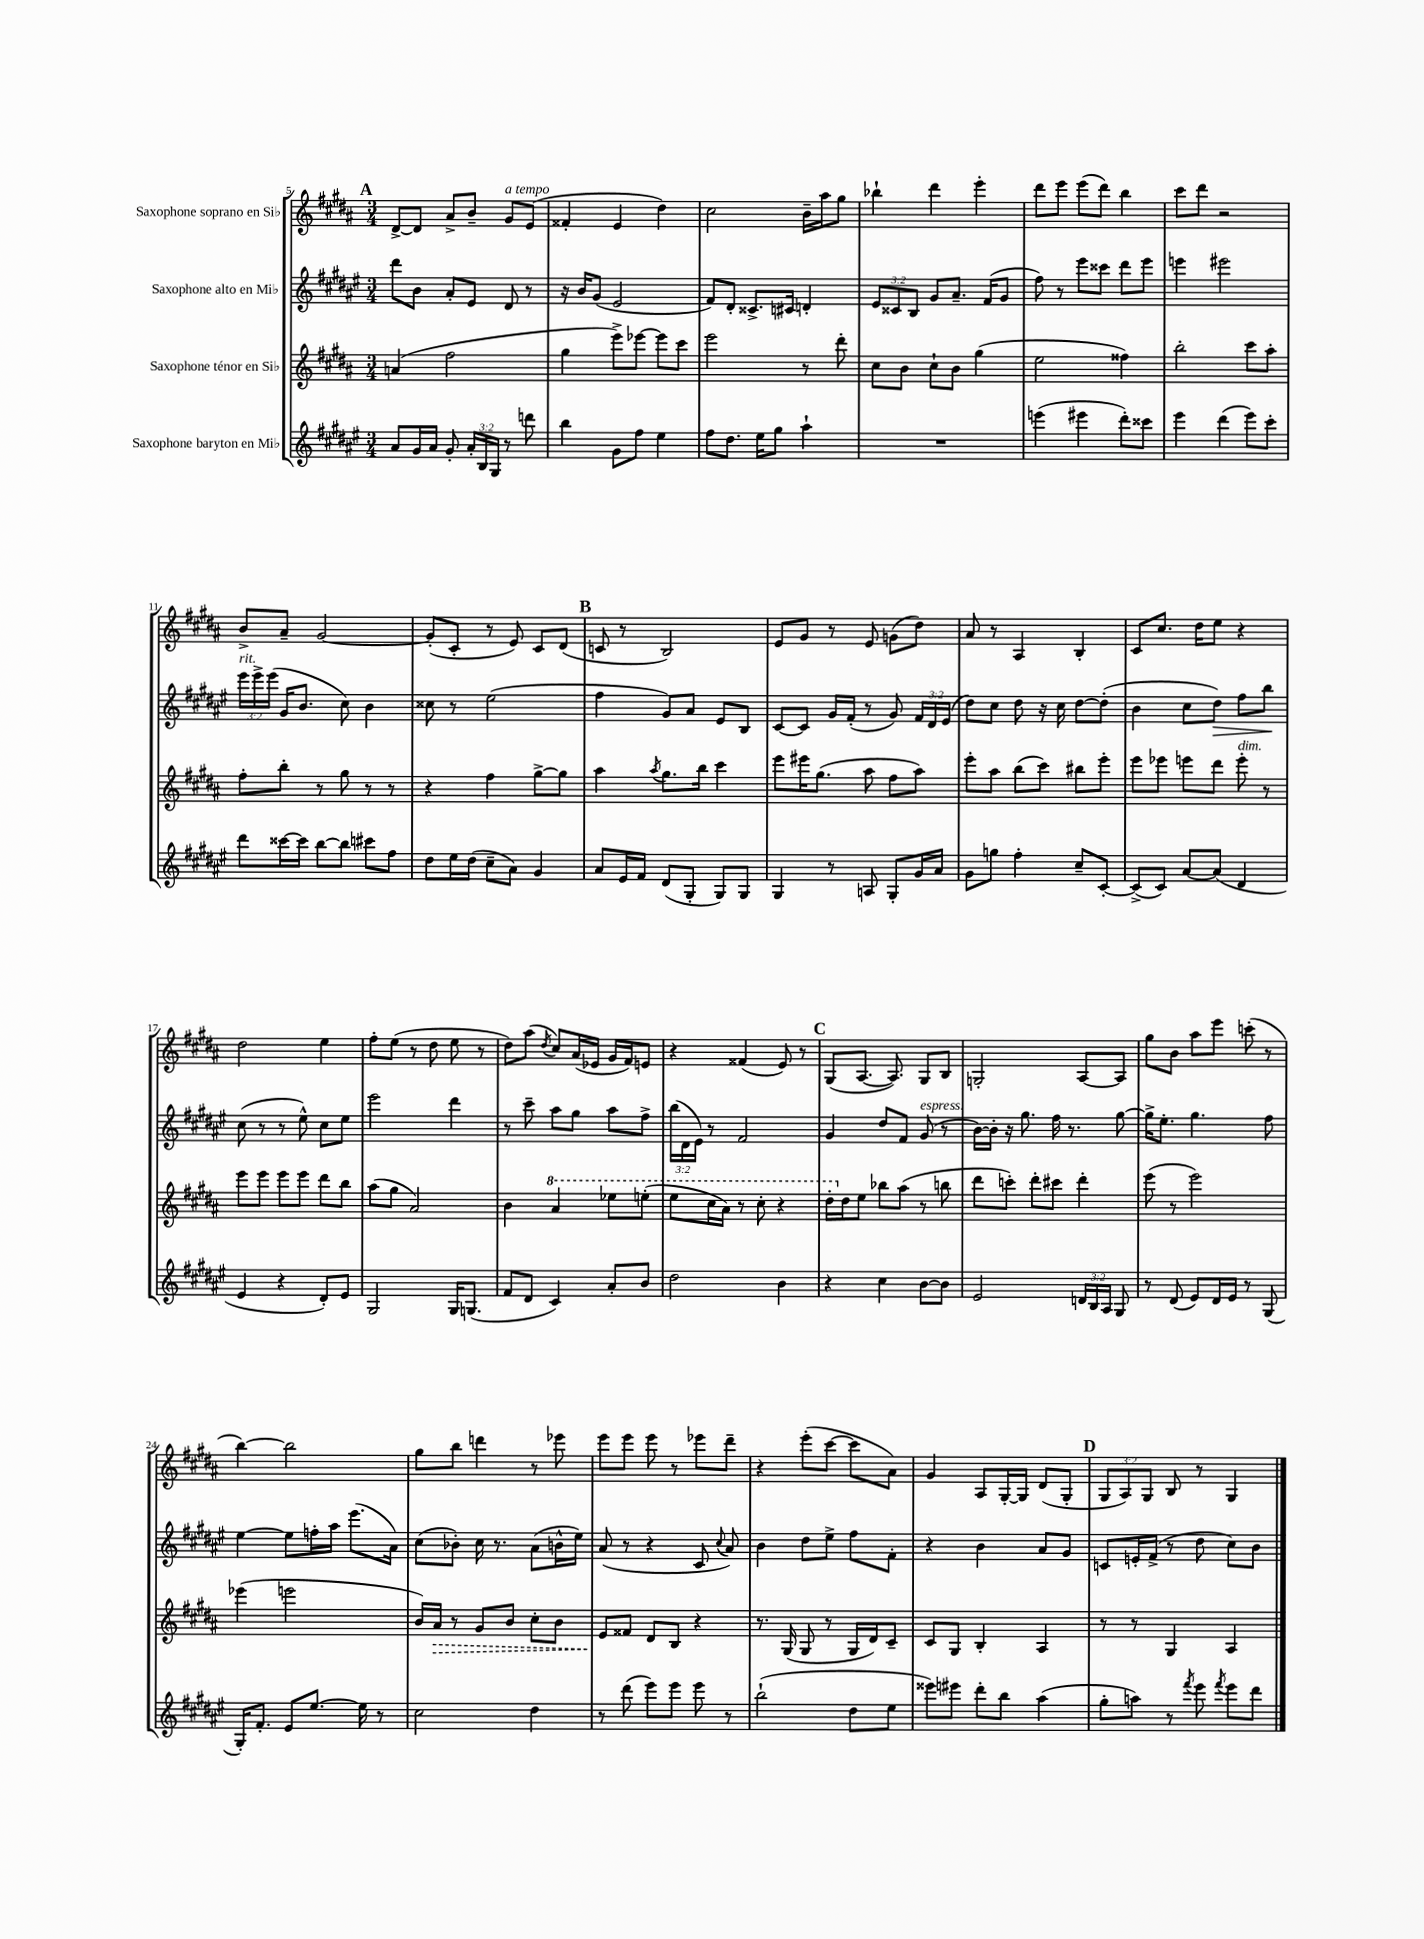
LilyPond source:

<<
\new StaffGroup <<
\new Staff = "s0" \with { instrumentName = "Saxophone soprano en Sib" } {
    \clef treble \key b \major \numericTimeSignature \time 3/4 \override Staff.TupletNumber.text = #tuplet-number::calc-fraction-text
    \autoBeamOff \mark \markup { \bold "A" } dis'8[~-> dis'8] ais'8[-> b'8]-- gis'8[^\markup { \italic "a tempo" } e'8]( |
    fisis'4-. e'4 dis''4) |
    cis''2 b'16[-- ais''16 gis''8] |
    bes''4-! dis'''4 e'''4-. |
    dis'''8[ e'''8] e'''8[( dis'''8]) b''4 |
    cis'''8[ dis'''8] r2 |
    b'8[-> ais'8]-- gis'2~ |
    gis'8[-.( cis'8]-. r8 e'8) cis'8[ dis'8]( |
    \mark \markup { \bold "B" } c'8 r8 b2) |
    e'8[ gis'8] r8 e'8 g'8[( dis''8]) |
    ais'8 r8 ais4 b4-. |
    cis'8[ cis''8.] dis''16[ e''8] r4 |
    dis''2 e''4 |
    fis''8[-. e''8]( r8 dis''8 e''8 r8 |
    dis''8[) ais''8]( \acciaccatura { dis''8 } cis''8[) ais'16( ees'16] gis'16[ fis'16) e'8] |
    r4 fisis'4( e'8) r8 |
    \mark \markup { \bold "C" } gis8[( ais8.]~ ais8.) gis8[ b8] |
    g2-. ais8[~ ais8] |
    gis''8[ b'8] ais''8[ e'''8] c'''8-.( r8 |
    b''4~) b''2 |
    gis''8[ b''8] d'''4 r8 ees'''8 |
    e'''8[ e'''8] e'''8 r8 ees'''8[ dis'''8]-- |
    r4 e'''8[-.( cis'''8]~ cis'''8[ ais'8]) |
    gis'4 ais8[ gis16~-. gis16] dis'8[( gis8]-. |
    \mark \markup { \bold "D" } \tuplet 3/2 { gis8[ ais8) gis8] } b8 r8 gis4 \bar "|." |
}
\new Staff = "s1" \with { instrumentName = "Saxophone alto en Mib" } {
    \clef treble \key fis \major \numericTimeSignature \time 3/4 \override Staff.TupletNumber.text = #tuplet-number::calc-fraction-text
    \autoBeamOff \mark \markup { \bold "A" } dis'''8[ b'8] ais'8[-. eis'8] dis'8 r8 |
    r16 b'16[ gis'8]( eis'2 |
    fis'8[) dis'8]-. cisis'8.[-> cis'16] d'4-. |
    \tuplet 3/2 { eis'8[ cisis'8 b8] } gis'8[ ais'8.]-- fis'16[( gis'8] |
    fis''8) r8 eis'''8[ cisis'''8] dis'''8[ eis'''8] |
    e'''4 eis'''2 |
    \tuplet 3/2 { eis'''16[^\markup { \italic "rit." } eis'''16-> eis'''16]( } gis'16[ b'8.] cis''8) b'4 |
    cisis''8 r8 eis''2( |
    \mark \markup { \bold "B" } fis''4 gis'8[) ais'8] eis'8[ b8] |
    cis'8[~ cis'8] gis'16[ fis'16]-.( r8 gis'8) \tuplet 3/2 { fis'16[ dis'16 eis'16]( } |
    dis''8[) cis''8] dis''8 r16 cis''16 dis''8[~ dis''8]-.( |
    b'4 cis''8[ dis''8]\>) fis''8[ b''8]\! |
    cis''8( r8 r8 eis''8-^) cis''8[ eis''8] |
    eis'''2 dis'''4 |
    r8 cis'''8-- ais''8[ gis''8] ais''8[ fis''8]-> |
    \tuplet 3/2 { b''16[( dis'16 eis'16]) } r8 fis'2 |
    \mark \markup { \bold "C" } gis'4 dis''8[ fis'8] gis'8^\markup { \italic "espress." }( r8 |
    b'16[~) b'16]-. r16 gis''8. fis''16 r8. gis''8~ |
    gis''16[-> eis''8.]-. gis''4. fis''8 |
    eis''4~ eis''8[ f''16-. ais''16] eis'''8.[( ais'16]) |
    cis''8[( bes'8]-.) cis''16 r8. ais'8[( b'16-^ eis''16]) |
    ais'8( r8 r4 cis'8 \appoggiatura { cis''8 } ais'8) |
    b'4 dis''8[ eis''8]-> fis''8[ fis'8]-. |
    r4 b'4 ais'8[ gis'8] |
    \mark \markup { \bold "D" } c'8[ e'16-. fis'16]->( r8 dis''8 cis''8[) b'8] \bar "|." |
}
\new Staff = "s2" \with { instrumentName = "Saxophone ténor en Sib" } {
    \clef treble \key b \major \numericTimeSignature \time 3/4
    \autoBeamOff \mark \markup { \bold "A" } a'4( fis''2 |
    gis''4 e'''8[->) ees'''8]~ ees'''8[ cis'''8] |
    e'''2 r8 dis'''8-. |
    cis''8[ b'8] cis''8[-! b'8] gis''4( |
    e''2 fisis''4) |
    b''2-. cis'''8[ ais''8]-. |
    fis''8[-. b''8]-. r8 gis''8 r8 r8 |
    r4 fis''4 gis''8[~-> gis''8] |
    \mark \markup { \bold "B" } ais''4 \acciaccatura { ais''8 } gis''8.[ b''16] cis'''4 |
    e'''8[ eis'''16 gis''8.]( ais''8 fis''8[ ais''8]) |
    e'''8[-. ais''8] b''8[( cis'''8]) bis''8[ e'''8]-. |
    e'''8[ ees'''8] e'''8[ dis'''8] e'''8-.^\markup { \italic "dim." } r8 |
    e'''8[ e'''8] e'''8[ e'''8] dis'''8[ b''8] |
    ais''8[( gis''8] ais'2) |
    b'4 \ottava #1 ais''4 ees'''8[ e'''8]-.( |
    e'''8[ cis'''16 ais''16]) r8 cis'''8-. r4 |
    \mark \markup { \bold "C" } dis'''16[-. \ottava #0 dis''16 e''8] bes''8[ ais''8]( r8 b''8 |
    dis'''8[ c'''8]-.) dis'''8[-. cis'''8] dis'''4-. |
    e'''8( r8 e'''2) |
    ees'''4( e'''2 |
    b'16[) \once \override Hairpin.style = #'dashed-line ais'16]\> r8 gis'8[ b'8] cis''8[-. b'8] |
    e'8[\! fisis'8] dis'8[ b8] r4 |
    r8. gis16( gis8 r8 gis16[ dis'16) cis'8]-- |
    cis'8[ gis8] b4-. ais4 |
    \mark \markup { \bold "D" } r8 r8 gis4 ais4 \bar "|." |
}
\new Staff = "s3" \with { instrumentName = "Saxophone baryton en Mib" } {
    \clef treble \key fis \major \numericTimeSignature \time 3/4 \override Staff.TupletNumber.text = #tuplet-number::calc-fraction-text
    \autoBeamOff \mark \markup { \bold "A" } ais'8[ gis'16 ais'16] gis'8-. \tuplet 3/2 { ais'16[-. b16 gis16] } r8 d'''8 |
    b''4 gis'8[ fis''8] eis''4 |
    fis''8[ dis''8.] eis''16[ gis''8] ais''4-! |
    R2. |
    e'''4( eis'''4 dis'''8[-.) cisis'''8] |
    eis'''4 dis'''4( eis'''8[) cis'''8]-. |
    dis'''8[ cisis'''16~ cisis'''16] b''8[~ b''8] cis'''8[ fis''8] |
    dis''8[ eis''16 dis''16]( cis''8[-- ais'8]) gis'4 |
    \mark \markup { \bold "B" } ais'8[ eis'16 fis'16] dis'8[( gis8]-. gis8[) gis8] |
    gis4 r8 a8 gis8[-. gis'16 ais'16] |
    gis'8[ g''8] fis''4-. cis''8[-- cis'8]~-. |
    cis'8[->( cis'8]) ais'8[~ ais'8]( dis'4 |
    eis'4 r4 dis'8[-.) eis'8] |
    gis2 gis16[ g8.]( |
    fis'8[ dis'8] cis'4) ais'8[-. b'8] |
    dis''2 b'4 |
    \mark \markup { \bold "C" } r4 cis''4 b'8[~ b'8] |
    eis'2 \tuplet 3/2 { d'16[ b16 ais16] } gis8 |
    r8 dis'8( eis'8[) dis'16 eis'16] r8 gis8( |
    gis16[-.) fis'8.]-. eis'8[ eis''8.]~ eis''16 r8 |
    cis''2 dis''4 |
    r8 dis'''8( eis'''8[) eis'''8] eis'''8 r8 |
    b''2-!( dis''8[ eis''8] |
    eisis'''8[) eis'''8] dis'''8[-. b''8] ais''4( |
    \mark \markup { \bold "D" } gis''8[-. a''8]) r8 \acciaccatura { fis'''8 } eis'''8 \acciaccatura { fis'''8 } eis'''8[ dis'''8] \bar "|." |
}
>>
>>
\layout { \context { \Score currentBarNumber = #5 } }
